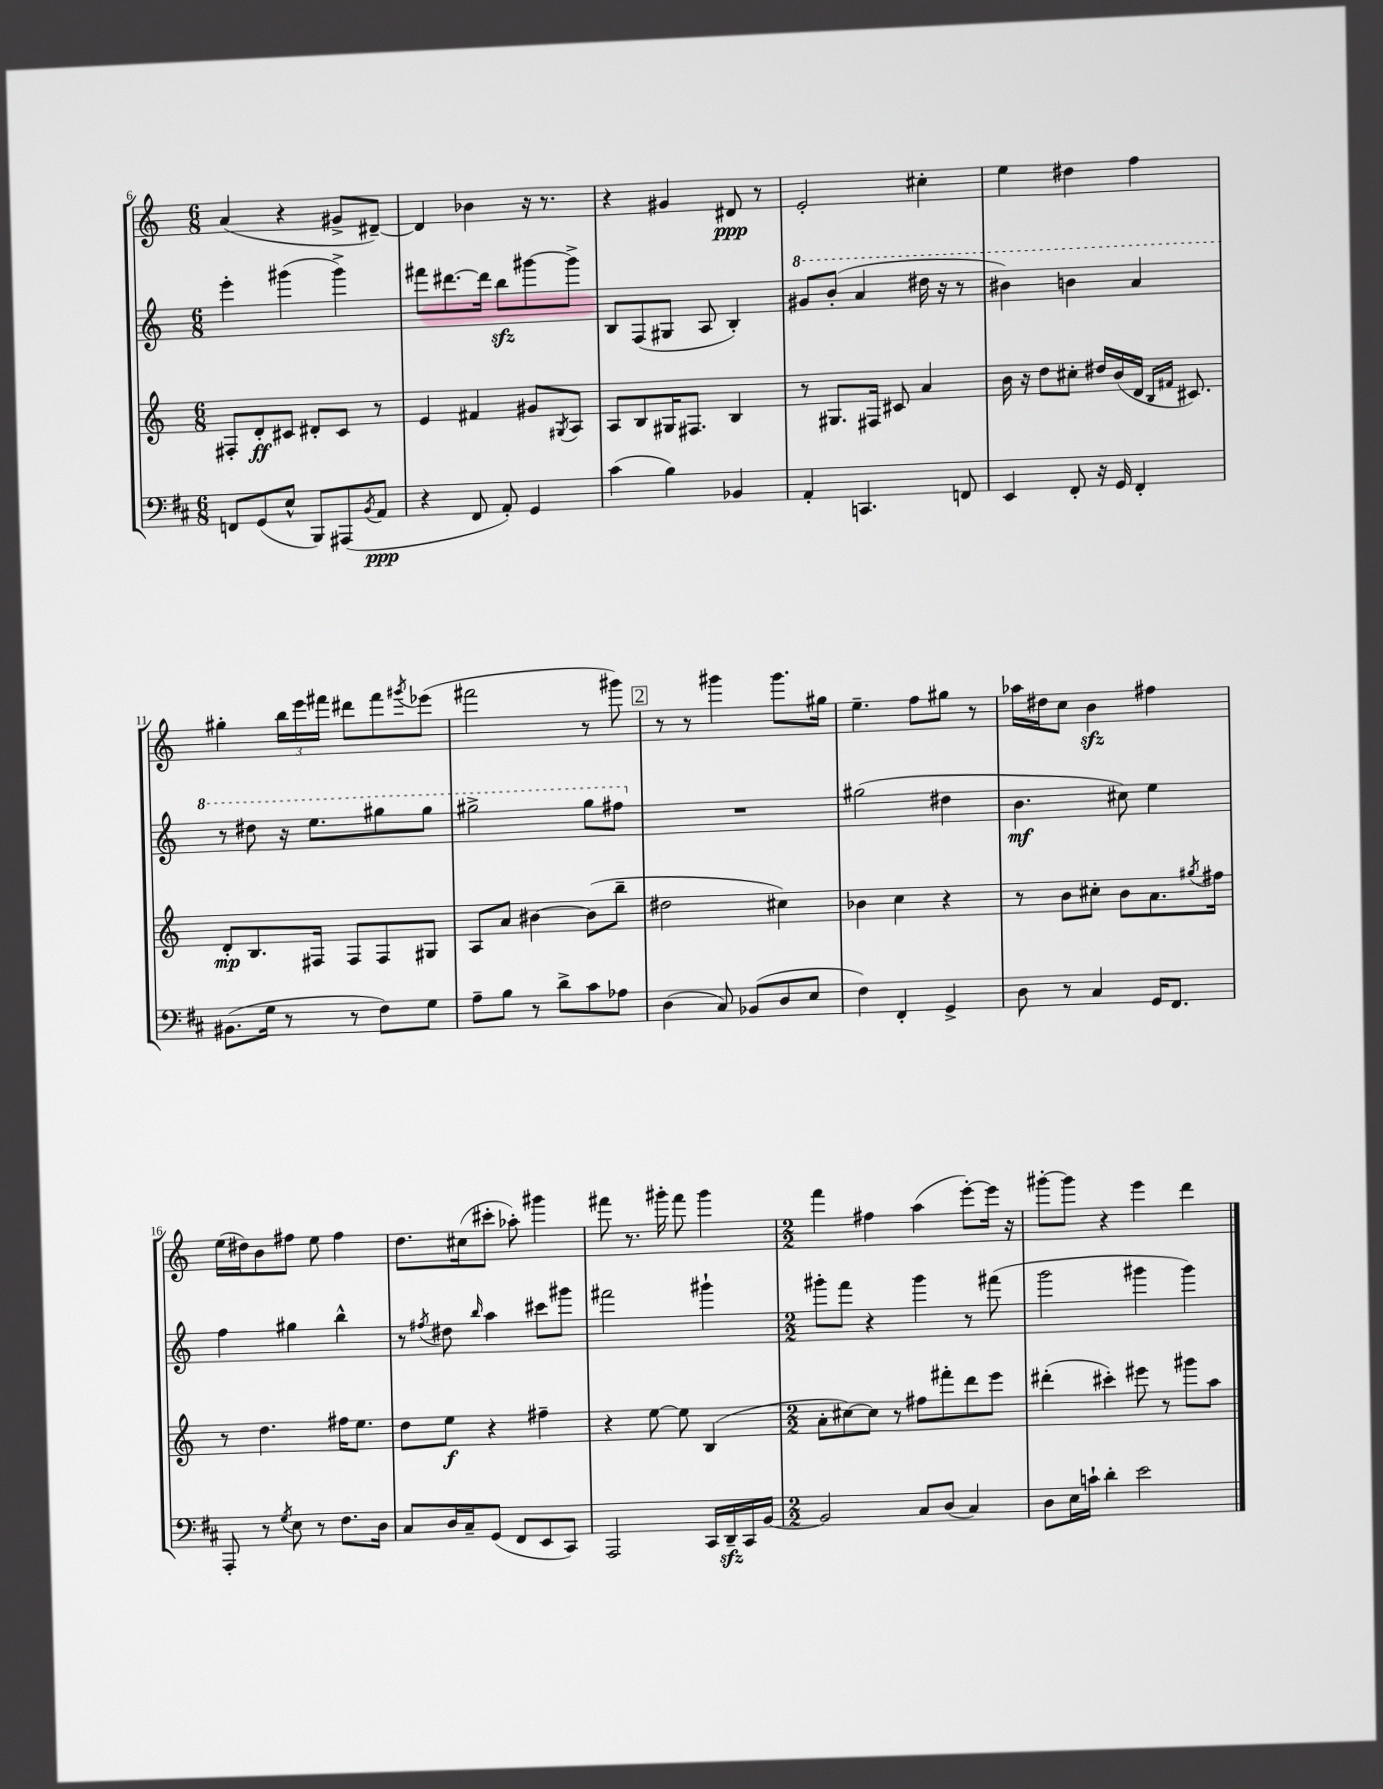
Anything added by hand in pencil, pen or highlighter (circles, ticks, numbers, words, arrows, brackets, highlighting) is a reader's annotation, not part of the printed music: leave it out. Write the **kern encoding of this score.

**kern	**kern	**kern	**kern
*staff4	*staff3	*staff2	*staff1
*clefF4	*clefG2	*clefG2	*clefG2
*k[f#c#]	*k[]	*k[]	*k[]
*M6/8	*M6/8	*M6/8	*M6/8
8FF	8F#'	4eee'	(4a
(8GG	8d'	.	.
8E^^	8c#	(4ggg#	4r
8BBB)	8d#'	.	.
(8AAA#	8c#	4ggg#^)	8g#^
8qBB	.	.	.
8AA	8r	.	[8d#~)
=	=	=	=
4r	4e	8fff#	4d#]
.	.	[8.ddd#	.
8FF#	4f#	.	4b-
.	.	16ddd#]	.
8AA')	.	8bb	.
4GG	8g#	[8ggg#	16r
.	.	.	8.r
.	8qG#	.	.
.	8A	8ggg#^]	.
=	=	=	=
(4c#	8A	8B	4r
.	8B	(8F	.
4B)	16G#	8G#	4g#
.	8.F#	.	.
.	.	8A	.
4BB-	4B	4B')	8d#
.	.	.	8r
=	=	=	=
4AA'	8r	8gg#	2e'
.	8.G#	(8bb'	.
4.CC	.	4aa	.
.	16F#	.	.
.	8c#	.	.
.	4a	16ddd#	4cc#'
.	.	16r	.
8FF	.	8r	.
=	=	=	=
4EE	16b	4bb#)	4ee
.	16r	.	.
.	8dd	.	.
8FF#'	8cc#'	4bb	4dd#
16r	16dd#	.	.
16GG	(16b	.	.
4FF#'	16d	4aa	4ff
.	16qqB	.	.
.	16qqf#	.	.
.	8.c#)	.	.
=	=	=	=
(8.BB#	8d'	8r	4gg#'
.	8.B	8ddd#	.
16G	.	.	.
8r	.	16r	24bb
.	.	.	24eee
.	16F#	8.eee	.
.	.	.	24fff#
8r	8F#	.	8ddd#
8F#)	8F#	8ggg#	8fff#
.	.	.	8qggg#
8G	8G#	8ggg#	(8eee-
=	=	=	=
8A~	8A	2ggg#^	2fff#
8B	8a	.	.
8r	[4b#	.	.
8d^	.	.	.
8c#	(8b#]	8ggg#	8r
8A-	8bb~	8fff#	8ggg#)
=	=	=	=
(4D	2dd#	2.r	8r
.	.	.	8r
8C#)	.	.	4ggg#
(8BB-	.	.	.
8D	4cc#)	.	8.ggg#
8E	.	.	.
.	.	.	16gg#
=	=	=	=
4F#)	4b-	(2gg#	4.ee~
4FF#'	4cc	.	.
.	.	.	8ff
4GG^	4r	4dd#	8gg#
.	.	.	8r
=	=	=	=
8D	8r	4.b	16aa-
.	.	.	16dd#
8r	8b	.	8cc
4C#	8cc#'	.	4b
.	8b	8cc#)	.
16GG	8.a	4ee	4ff#
8.FF#	.	.	.
.	8qgg#	.	.
.	16ff#	.	.
=	=	=	=
8AAA'	8r	4ff	(16ee
.	.	.	16dd#)
8r	4.dd	.	8b
8qG	.	.	.
8E	.	4gg#	8ff#
8r	.	.	8ee
8.F#	16ff#	4bb^^	4ff#
.	8.ee	.	.
16D	.	.	.
=	=	=	=
8C#	8dd	8r	8.dd
.	.	8qff#	.
16D	8ee	8dd#	.
16C#~	.	.	(16cc#
.	.	16qqbb	.
(8GG	4r	4aa	8ccc#'
8FF#	.	.	8aa-')
8EE	4ff#~	8ccc#	4ggg#
8CC#)	.	8ggg#	.
=	=	=	=
2AAA	4r	2fff#	8fff#
.	.	.	8.r
.	[8ee	.	.
.	.	.	16ggg#'
.	8ee]	.	8fff#
16CC#	(4B	4ggg#`	4ggg#
16DD~	.	.	.
16CC#	.	.	.
[16BB	.	.	.
=	=	=	=
*M2/2	*M2/2	*M2/2	*M2/2
2BB]	8a'	8ggg#'	4fff
.	[8cc#)	8fff	.
.	8cc#]	4r	4ff#
.	8r	.	.
8C#	8ff#	4ggg#	(4aa
(8D	8fff#'	.	.
4C#)	8ddd	8r	[8eee')
.	8eee	(8fff#	16eee]
.	.	.	16r
=	=	=	=
8D	(4ddd#'	2ggg	[8ggg#'
16E	.	.	8ggg#]
16c`	.	.	.
4d'	4ccc#')	.	4r
2e	8eee#	4ggg#	4eee
.	8r	.	.
.	8ggg#	4ggg#)	4ddd
.	8aa	.	.
==	==	==	==
*-	*-	*-	*-
